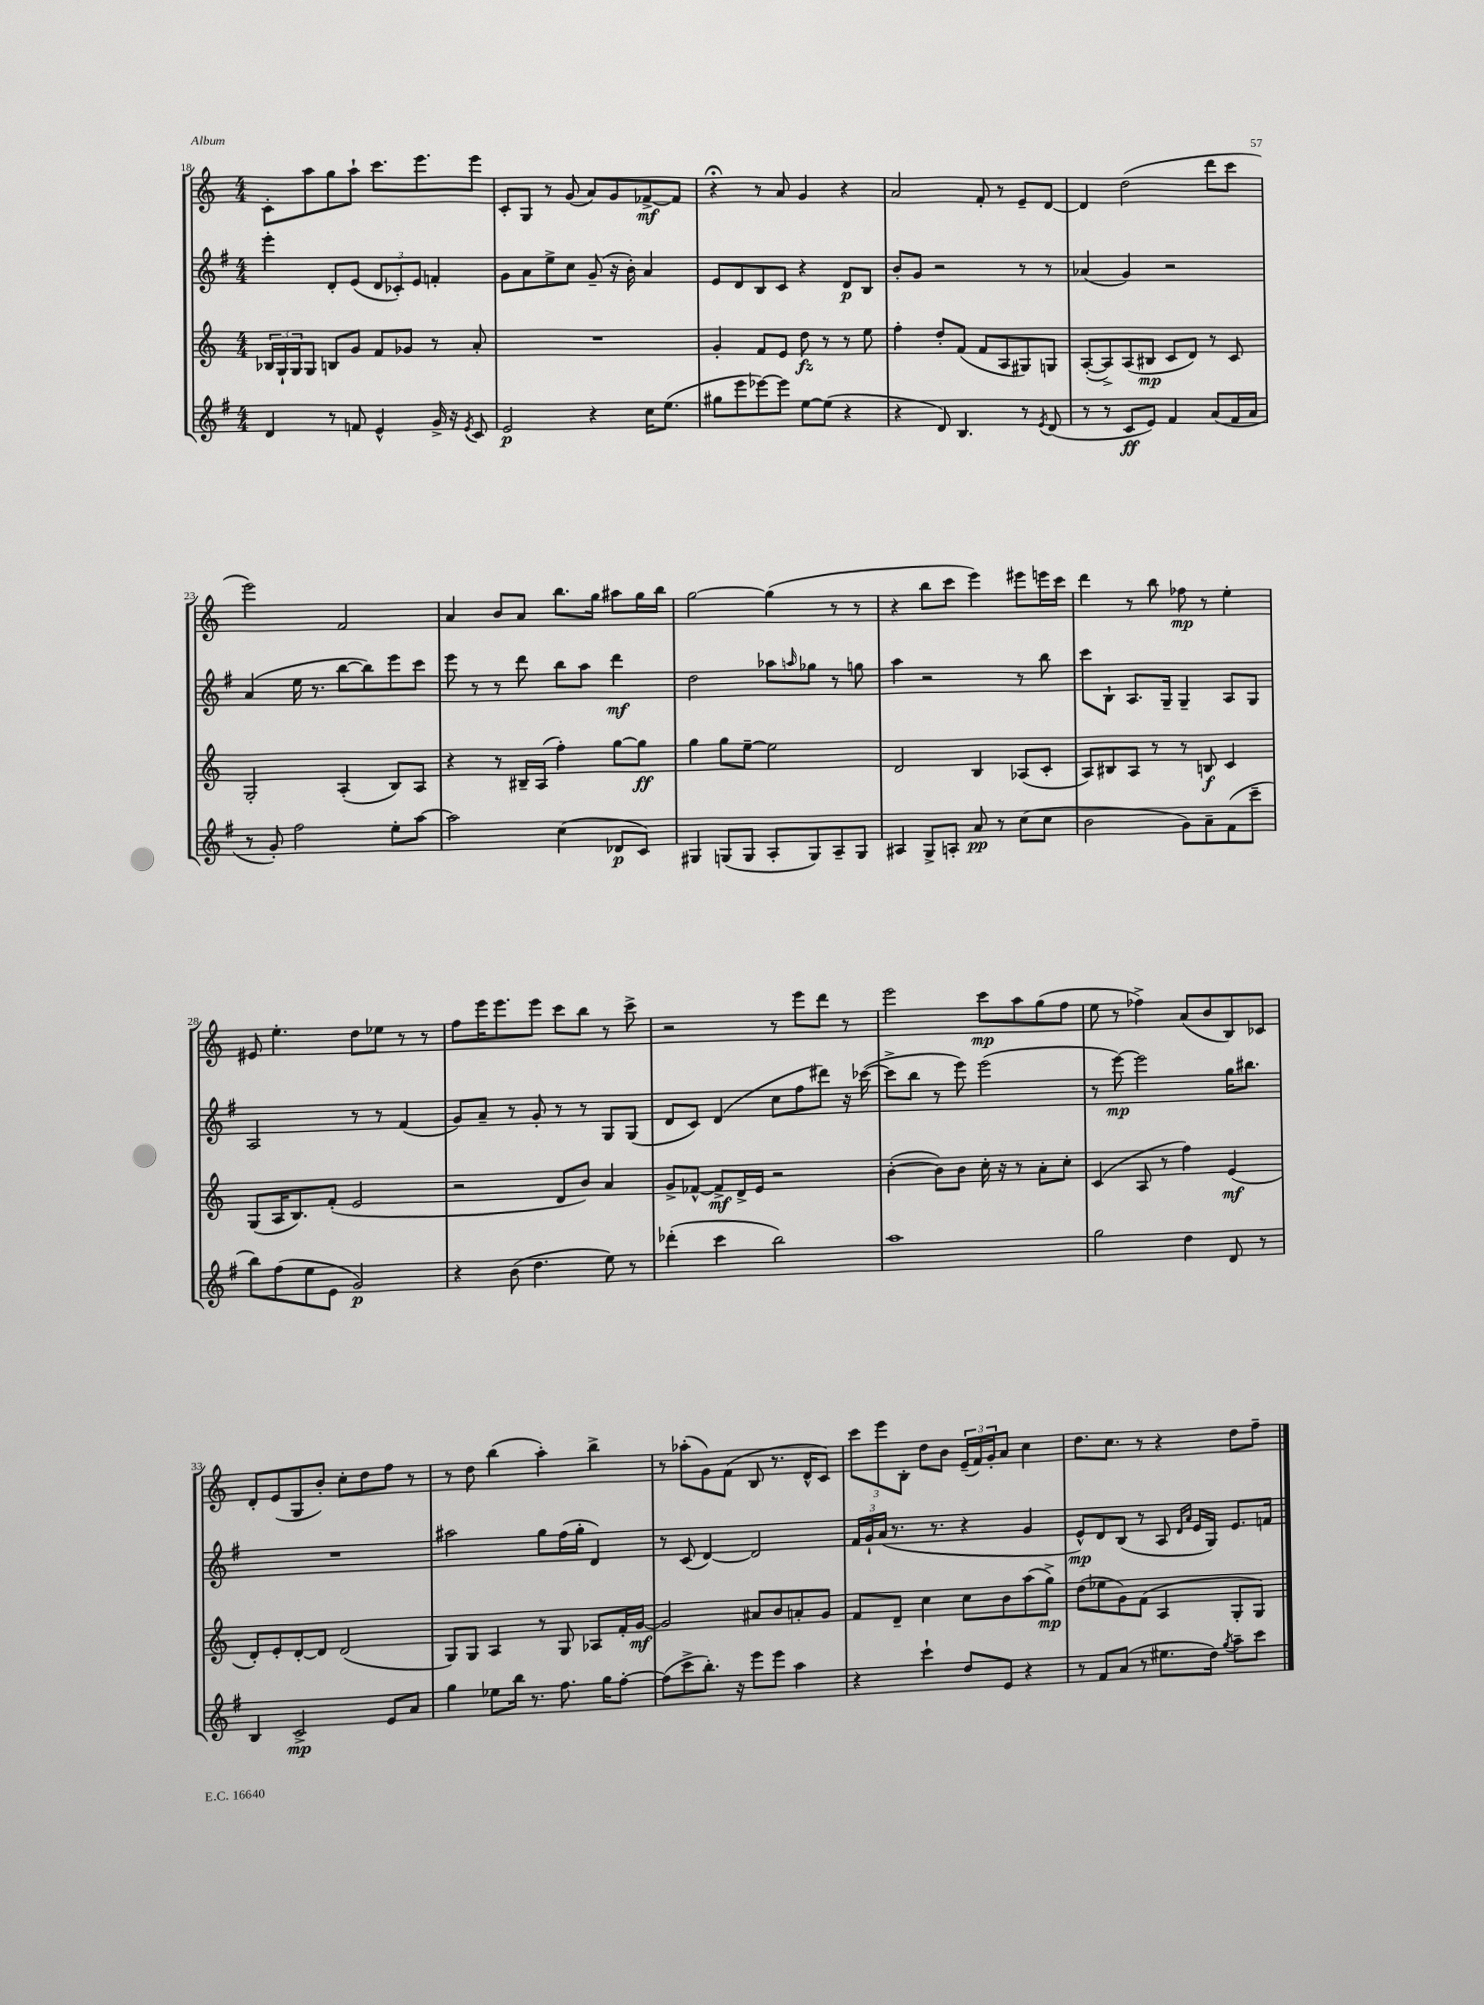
<<
\new StaffGroup <<
\new Staff = "s0" {
    \clef treble \key c \major \numericTimeSignature \time 4/4
    c'8-. a''8 g''8 a''8-! c'''8. e'''8. e'''8 |
    c'8-. g8 r8 g'8( a'8) g'8 fes'8~->\mf fes'8 |
    r4\fermata r8 a'8 g'4 r4 |
    a'2 f'8-. r8 e'8-- d'8~ |
    d'4 d''2( d'''8 c'''8 |
    e'''2) f'2 |
    a'4 b'8 a'8 b''8. g''16 ais''8 g''16 b''16 |
    g''2~ g''4( r8 r8 |
    r4 b''8 c'''8 e'''4) eis'''8 e'''16 c'''16 |
    d'''4 r8 b''8 fes''8\mp r8 e''4-. |
    eis'8 e''4.-. d''8 ees''8 r8 r8 |
    f''8 e'''16 e'''8. e'''8 c'''8 b''8 r8 c'''8-> |
    r2 r8 e'''8 d'''8 r8 |
    e'''2 c'''8\mp a''8 g''8( f''8 |
    e''8 r8 fes''4->) a'8( b'8 b8) ces'8 |
    d'8-. e'8( g8 b'8-.) c''8-. d''8 f''8 r8 |
    r8 d''8 b''4( a''4-.) b''4-> |
    r8 aes''8-.( g'8) f'8( b8 r8. d'16-^ c'8) |
    \tuplet 3/2 { c'''8 e'''8 b8-. } d''8 b'8 \tuplet 3/2 { e'16--( f'16) g'16-. } a'8 c''4 |
    d''8. c''8. r8 r4 d''8 f''8-- \bar "|." |
}
\new Staff = "s1" {
    \clef treble \key g \major \numericTimeSignature \time 4/4
    e'''4-. d'8-. e'8( \tuplet 3/2 { d'8 ces'8-.) e'8 } f'4-. |
    g'8 a'8 e''8-> c''8 g'8--( r16 b'16-.) a'4 |
    e'8 d'8 b8 c'8 r4 d'8\p b8 |
    b'8-. g'8 r2 r8 r8 |
    aes'4( g'4) r2 |
    a'4( e''16 r8. b''8~ b''8) e'''8 c'''8 |
    e'''8 r8 r8 d'''8 b''8 a''8 d'''4\mf |
    d''2 aes''8 \grace { a''16 } ges''8 r8 g''8 |
    a''4 r2 r8 b''8 |
    c'''8 b8-! a8. g16-- g4-- a8 g8 |
    a2 r8 r8 fis'4( |
    g'8) a'8-- r8 g'8-. r8 r8 g8 g8( |
    d'8 c'8) d'4( c''8 fis''8 dis'''8) r16 ces'''16~( |
    ces'''8-> b''8 r8 e'''8) e'''2( |
    r8 e'''8~\mp) e'''2 g''16 bis''8. |
    R1 |
    ais''2 g''8 fis''16( g''16-. d'4) |
    r8 c'8( d'4~) d'2 |
    \tuplet 3/2 { fis'16 g'16-! a'16( } r8. r8. r4 g'4 |
    e'8-^\mp) d'8 b8( r8 a8 \grace { d'16 a'16 } e'16 g16) e'8. f'16 \bar "|." |
}
\new Staff = "s2" {
    \clef treble \key c \major \numericTimeSignature \time 4/4
    \tuplet 3/2 { bes16 g16-! g16 } g8 b8 g'8 f'8 ges'8 r8 a'8-. |
    R1 |
    g'4-. f'8 e'8 d''8\fz r8 r8 e''8 |
    f''4-. d''8-. f'8( f'8 a8 gis8) g8 |
    a8~-.( a8->) a8( bis8\mp c'8 d'8) r8 c'8 |
    g2-. a4-.( b8) a8 |
    r4 r8 bis16-- a16( f''4-.) g''8~ g''8\ff |
    g''4 g''8 e''8~-- e''2 |
    d'2 b4 aes8( c'8-. |
    a8) bis8 a8 r8 r8 b8\f c'4 |
    g8( a16 b8.) f'8-.( e'2 |
    r2 d'8 b'8) a'4 |
    g'8-> fes'8~-^ fes'8->\mf d'16-> e'16 r2 |
    b'4~-.( b'8) b'8 c''16-. r16 r8 a'8-. c''8-. |
    c'4( a8 r8 f''4) e'4\mf( |
    d'8-.) e'8-. d'8~-. d'8 d'2( |
    g8) g8 a4 r8 g8 aes8 f'16-. g'16~\mf |
    g'2 ais'8 b'8 a'8-. g'8 |
    f'8 d'8-- c''4 c''8 b'8 a''8( g''8->\mp) |
    d''8( ees''8 g'8) f'8( a4 g8-. g8) \bar "|." |
}
\new Staff = "s3" {
    \clef treble \key g \major \numericTimeSignature \time 4/4
    d'4 r8 f'8 e'4-^ g'16-> r16 \acciaccatura { e'8 } c'8 |
    e'2\p r4 c''16 e''8.( |
    gis''8 e'''8 ees'''8~) ees'''8 e''8~ e''8( r4 |
    r4 d'8) b4. r8 \acciaccatura { e'8 } d'8( |
    r8 r8 c'8\ff e'8) fis'4 a'8( fis'16 a'16 |
    r8 g'8-.) fis''2 e''8-. a''8~ |
    a''2 c''4( des'8\p c'8) |
    gis4 g8( g8 a8-. g8) a8-- g8 |
    ais4 g8-> a8-. a'8\pp r8 c''8( c''8 |
    b'2 g'8) a'8-- fis'8( c'''8-- |
    b''8) fis''8( e''8 e'8 g'2\p) |
    r4 b'8( d''4. e''8) r8 |
    des'''4-.( c'''4 b''2) |
    a''1 |
    g''2 d''4 d'8 r8 |
    b4 c'2->\mp e'8 a'8 |
    g''4 ees''8 b''16 r8. fis''8. g''16 fis''8~-. |
    fis''8( c'''8-> b''8.-.) r16 e'''8 e'''8 a''4 |
    r4 c'''4-! d''8 e'8 r4 |
    r8 fis'8 a'8( r8 eis''8. d''16) \acciaccatura { g''8 } a''8-- c'''8 \bar "|." |
}
>>
>>
\layout { \context { \Score currentBarNumber = #18 } }
